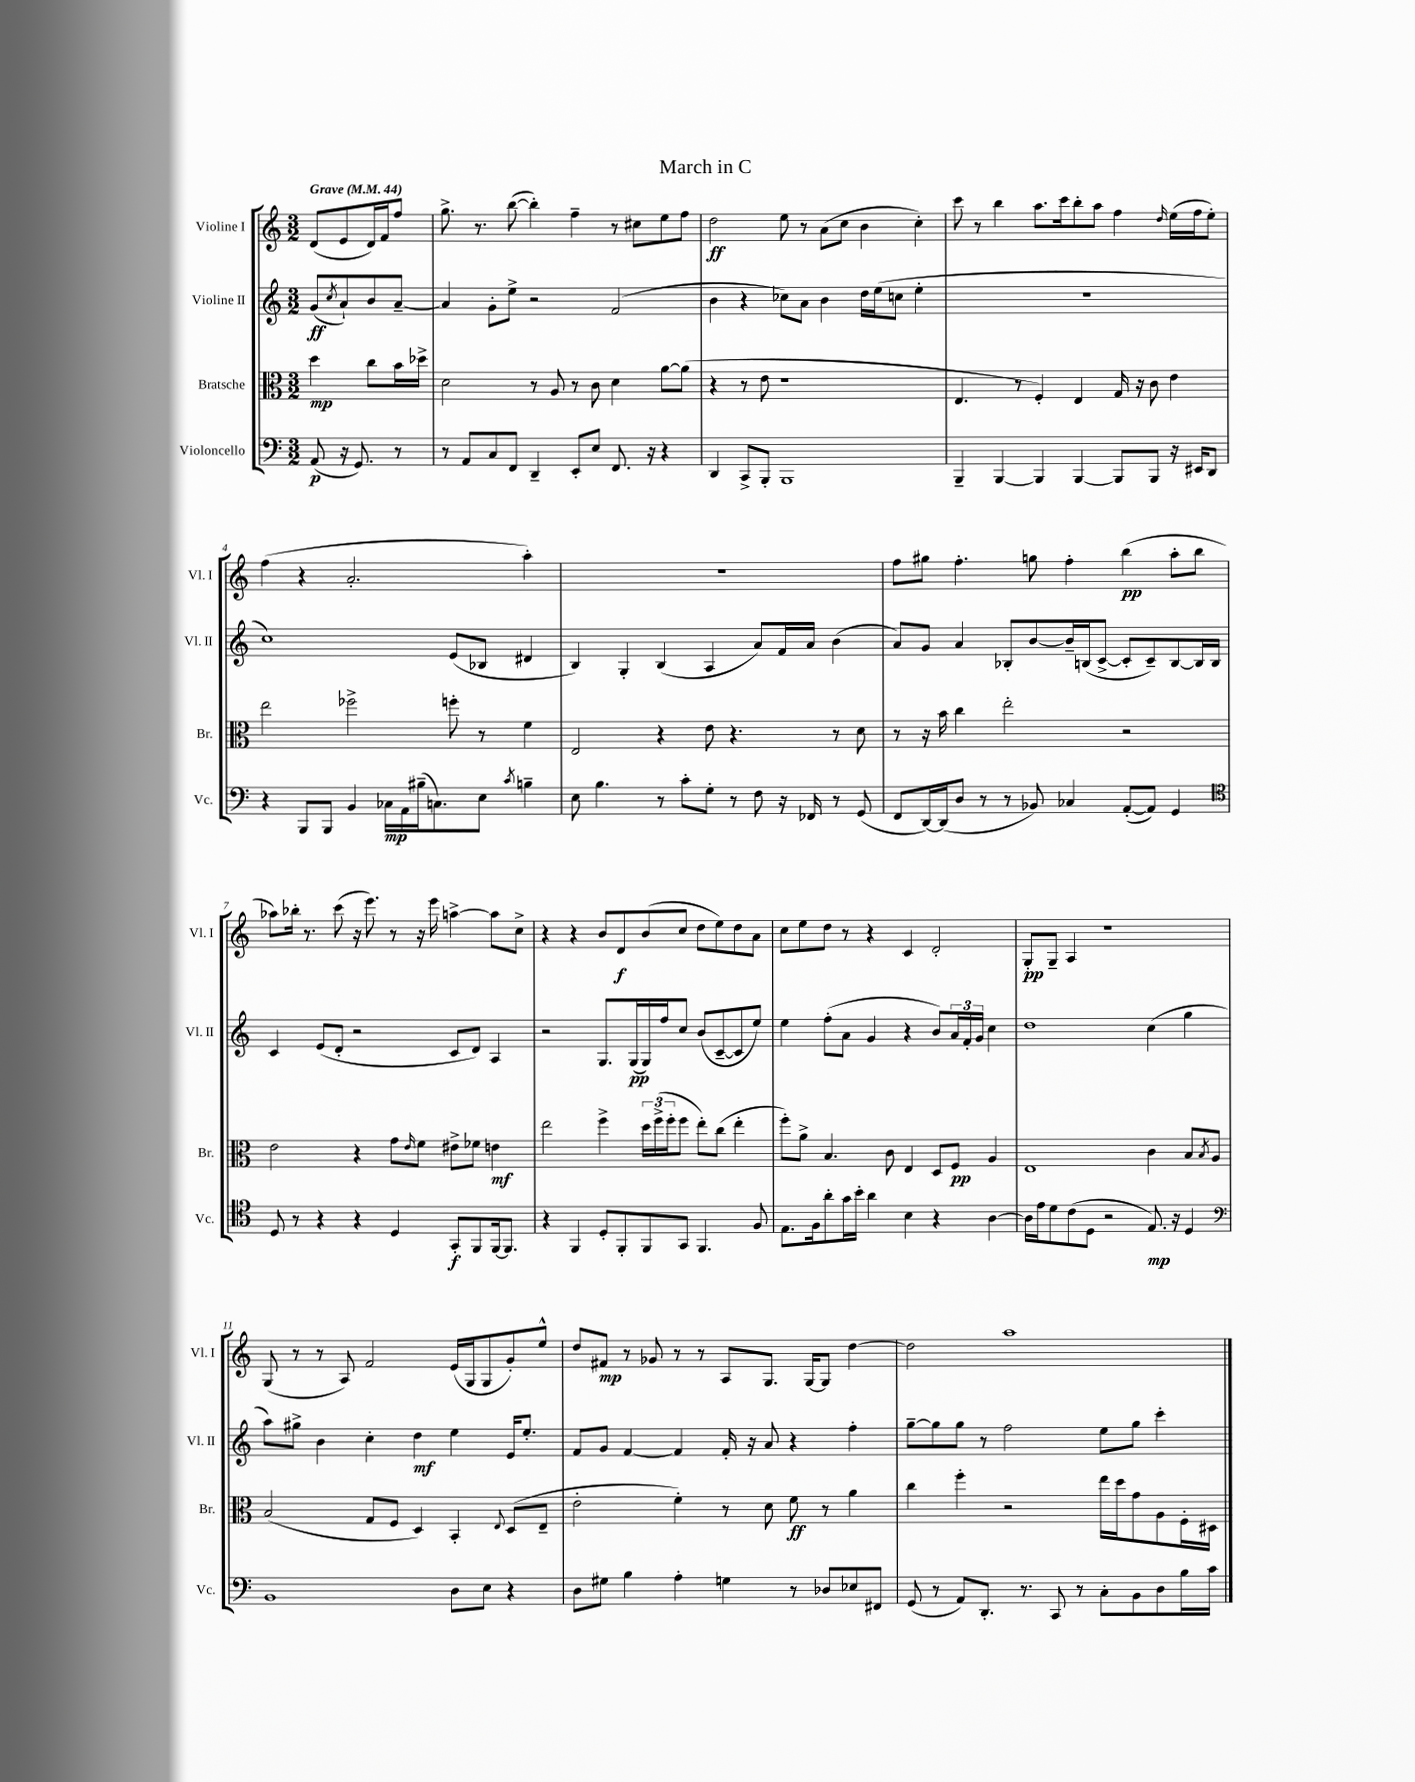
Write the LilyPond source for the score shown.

\header { title = "March in C" }
<<
\new StaffGroup <<
\new Staff = "s0" \with { instrumentName = "Violine I" shortInstrumentName = "Vl. I" } {
    \clef treble \key c \major \numericTimeSignature \time 3/2 \partial 2 \tempo "Grave" 4 = 44
    d'8( e'8 d'16) f'16 f''8 |
    g''8.-> r8. b''8~( b''4-.) f''4-- r8 cis''8 e''8 f''8 |
    d''2\ff e''8 r8 a'8( c''8 b'4 c''4-.) |
    c'''8 r8 b''4 a''8. c'''16 b''8-. a''8 f''4 \grace { d''16 } e''16( f''16 e''8-.) |
    f''4( r4 a'2.-. a''4-.) |
    R1. |
    f''8 gis''8 f''4.-. g''8 f''4-. b''4\pp( a''8-. b''8 |
    aes''8) bes''16-. r8. c'''8( r16 e'''8.) r8 r16 e'''16 a''4~-> a''8 c''8-> |
    r4 r4 b'8 d'8\f b'8( c''8 d''8 e''8) d''8 a'8 |
    c''8 e''8 d''8 r8 r4 c'4 d'2-. |
    g8-.\pp g8-- a4 r1 |
    g8( r8 r8 a8) f'2 e'16( g16 g8 g'8-.) e''8-^ |
    d''8 fis'8\mp r8 ges'8 r8 r8 a8 g8. g16~ g8 d''4~ |
    d''2 a''1 \bar "|." |
}
\new Staff = "s1" \with { instrumentName = "Violine II" shortInstrumentName = "Vl. II" } {
    \clef treble \key c \major \numericTimeSignature \time 3/2 \partial 2
    g'8\ff( \acciaccatura { c''8 } a'8-!) b'8 a'8~-- |
    a'4 g'8-. e''8-> r2 f'2( |
    b'4 r4 ces''8) a'8 b'4 d''16 e''16( c''8 e''4-. |
    R1. |
    c''1) e'8( bes8 dis'4 |
    b4) g4-. b4( a4 a'8) f'16 a'16 b'4( |
    a'8) g'8 a'4 bes8-. b'8~ b'16-- b16( c'8~-> c'8-. c'8--) b8~ b16 b16 |
    c'4 e'8( d'8-. r2 c'8 d'8) a4 |
    r2 g8. g16\pp( g16) f''16 c''8 b'8( c'8~-- c'8 e''8) |
    e''4 f''8-.( a'8 g'4 r4 b'8) \tuplet 3/2 { a'16 f'16-. g'16 } c''4 |
    d''1 c''4( g''4 |
    a''8) gis''8-> b'4 c''4-. d''4\mf e''4 e'16 e''8.-. |
    f'8 g'8 f'4~ f'4 f'16-. r16 a'8 r4 f''4-. |
    g''8~-- g''8 g''8 r8 f''2 e''8 g''8 c'''4-. \bar "|." |
}
\new Staff = "s2" \with { instrumentName = "Bratsche" shortInstrumentName = "Br." } {
    \clef alto \key c \major \numericTimeSignature \time 3/2 \partial 2
    d''4\mp c''8 b'16 des''16-> |
    d'2 r8 a8 r8 c'8 d'4 a'8~ a'8( |
    r4 r8 e'8 r1 |
    e4. r8 f4-.) e4 g16 r16 c'8 e'4 |
    e''2 fes''2-> f''8-. r8 f'4 |
    e2 r4 e'8 r4. r8 d'8 |
    r8 r16 b'16 c''4 e''2-. r2 |
    e'2 r4 g'8 \grace { e'16 } f'8 eis'8-> fes'8 e'4\mf |
    e''2 f''4-> \tuplet 3/2 { d''16 f''16->( f''16-. } f''8 e''8-.) c''8( e''4-. |
    f''8-.) a'8-> b4. c'8 e4 d8 f8\pp a4 |
    e1 c'4 b8 \acciaccatura { b8 } a8 |
    b2( g8 f8 d4) b,4-. \appoggiatura { e8 } d8( e8-- |
    e'2-. f'4-.) r8 d'8 f'8\ff r8 a'4 |
    c''4 f''4-. r2 e''16 d''16 g'8 a8 f16-. dis16 \bar "|." |
}
\new Staff = "s3" \with { instrumentName = "Violoncello" shortInstrumentName = "Vc." } {
    \clef bass \key c \major \numericTimeSignature \time 3/2 \partial 2
    a,8\p( r16 g,8.) r8 |
    r8 a,8 c8 f,8 d,4-- e,8-. e8 f,8. r16 r4 |
    d,4 c,8-> b,,8-. b,,1 |
    b,,4-- b,,4~ b,,4 b,,4~ b,,8 b,,8 r16 eis,16 d,8 |
    r4 b,,8 b,,8 b,4 ces16\mp a,16 bis16--( c8.) e8 \acciaccatura { c'8 } b4-- |
    e8 b4. r8 c'8-. g8-. r8 f8 r16 fes,16 r8 g,8( |
    f,8 d,16~) d,16( d8 r8 r8 bes,8) ces4 a,8~-.( a,8) g,4 |
    \clef tenor d8 r8 r4 r4 d4 g,8-.\f f,8 f,16~ f,8. |
    r4 f,4 d8-. f,8-. f,8 g,8 f,4. f8 |
    e8. f16 a'8-. g'16 b'16-. a'4 b4 r4 a4~ |
    a16 e'16 d'8 c'8( d8 r2 e8.\mp) r16 d4 |
    \clef bass b,1 d8 e8 r4 |
    d8 gis8 b4 a4-. g4 r8 des8 ees8 fis,8 |
    g,8( r8 a,8) d,8.-. r8. c,8 r8 c8-. b,8 d8 b16 c'16 \bar "|." |
}
>>
>>
